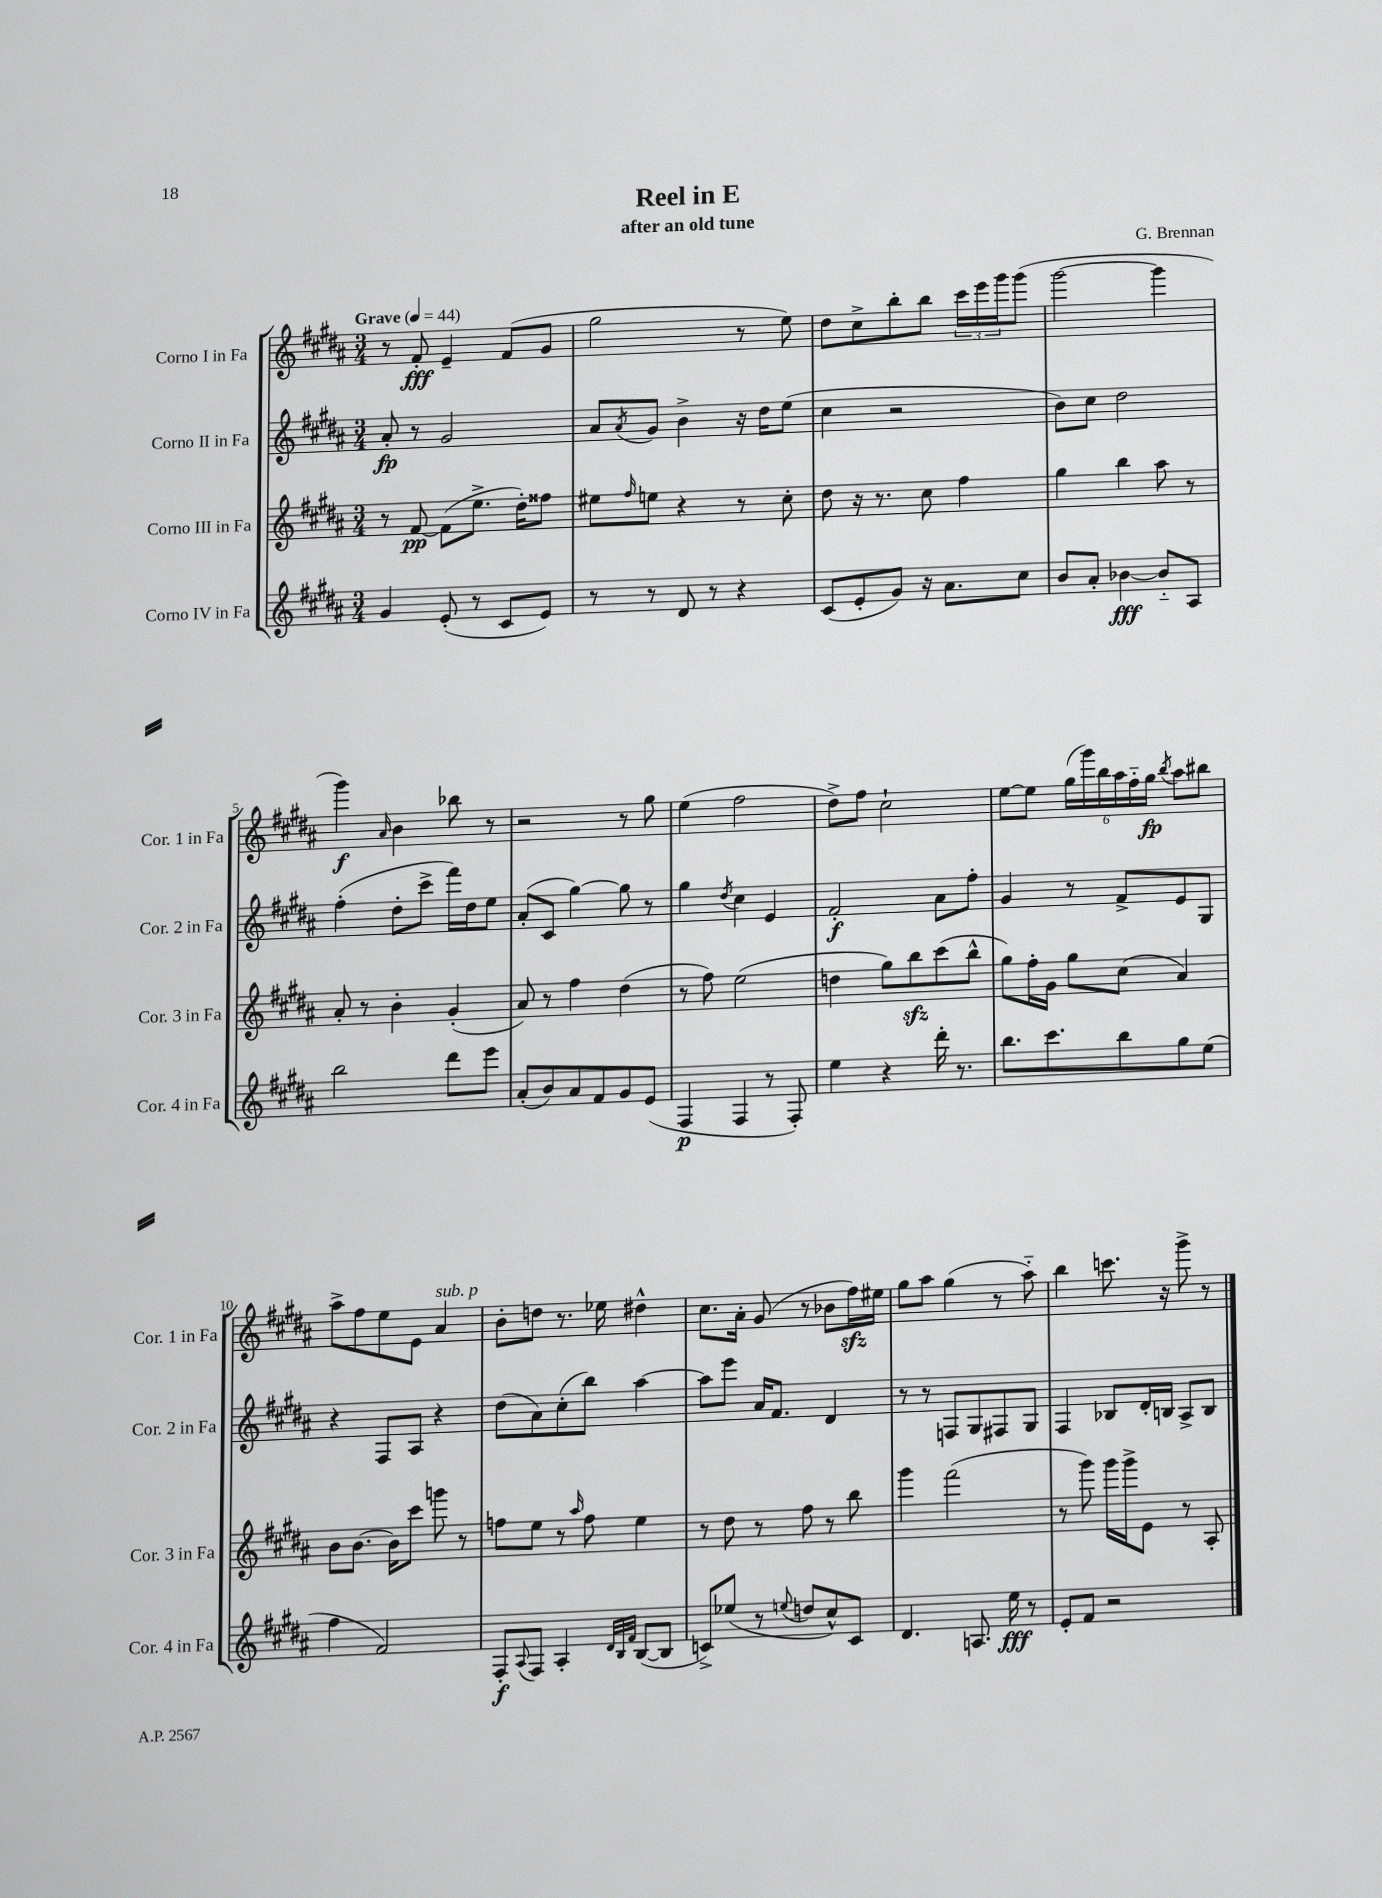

**kern	**dynam	**kern	**dynam	**kern	**dynam	**kern	**dynam
*part4	*part4	*part3	*part3	*part2	*part2	*part1	*part1
*staff4	*staff4	*staff3	*staff3	*staff2	*staff2	*staff1	*staff1
*I"Corno IV in Fa	*	*I"Corno III in Fa	*	*I"Corno II in Fa	*	*I"Corno I in Fa	*
*I'Cor. 4 in Fa	*	*I'Cor. 3 in Fa	*	*I'Cor. 2 in Fa	*	*I'Cor. 1 in Fa	*
*clefG2	*	*clefG2	*	*clefG2	*	*clefG2	*
*k[f#c#g#d#a#]	*	*k[f#c#g#d#a#]	*	*k[f#c#g#d#a#]	*	*k[f#c#g#d#a#]	*
*M3/4	*	*M3/4	*	*M3/4	*	*M3/4	*
*MM44	*	*MM44	*	*MM44	*	*MM44	*
=1	=1	=1	=1	=1	=1	=1	=1
!	!	!	!	!	!	!LO:TX:a:B:t=Grave	!
4g#/	.	8r	.	8a#'/	fp	8r	.
.	.	[8f#/	pp	8r	.	8f#'/	fff
(8e'/	.	(8f#\L]	.	2g#/	.	4e~/	.
8r	.	8.ee^\J	.	.	.	.	.
8c#/L	.	.	.	.	.	(8f#/L	.
.	.	16dd#'\KL)	.	.	.	.	.
8e/J)	.	8ff##X\J	.	.	.	8g#/J	.
=2	=2	=2	=2	=2	=2	=2	=2
8r	.	8ee#X\L	.	8a#/L	.	2gg#\	.
.	.	16qqff#/	.	8qa#/	.	.	.
8r	.	8een\J	.	8g#/J	.	.	.
8d#/	.	4r	.	4b^\	.	.	.
8r	.	.	.	.	.	.	.
4r	.	8r	.	16r	.	8r	.
.	.	.	.	16dd#\KL	.	.	.
.	.	8cc#'\	.	(8ee\J	.	8ee\)	.
=3	=3	=3	=3	=3	=3	=3	=3
(8c#/L	.	8dd#\	.	4cc#\	.	8dd#\L	.
8e'/	.	16r	.	.	.	8cc#^\	.
.	.	8.r	.	.	.	.	.
8g#/J)	.	.	.	2r	.	8bb'\	.
16r	.	8cc#\	.	.	.	8bb\J	.
8.a#\L	.	.	.	.	.	.	.
.	.	4ff#\	.	.	.	24ccc#\LL	.
.	.	.	.	.	.	24eee\	.
.	.	.	.	.	.	24ggg#\J	.
8cc#\J	.	.	.	.	.	(8ggg#\J	.
=4	=4	=4	=4	=4	=4	=4	=4
8b/L	.	4gg#\	.	8b\L)	.	[2ggg#\	.
8a#'/J	.	.	.	8cc#\J	.	.	.
[4b-X\	fff	4bb\	.	2dd#\	.	.	.
8b-/L]	.	8aa#\	.	.	.	4ggg#\]	.
8A#/J	.	8r	.	.	.	.	.
!!LO:LB:g=z
=5	=5	=5	=5	=5	=5	=5	=5
2bb\	.	8a#'/	.	(4ff#'\	.	4ggg#\)	f
.	.	8r	.	.	.	.	.
.	.	.	.	.	.	16qqa#/	.
.	.	4b'\	.	8dd#'\L	.	4b\	.
.	.	.	.	8ccc#^\J	.	.	.
8ddd#\L	.	(4g#'/	.	16fff#\LL)	.	8bb-X\	.
.	.	.	.	16dd#\J	.	.	.
8eee\J	.	.	.	8ee\J	.	8r	.
=6	=6	=6	=6	=6	=6	=6	=6
(8a#'/L	.	8a#/)	.	(8a#'/L	.	2r	.
8b/)	.	8r	.	8c#/J	.	.	.
8a#/	.	4ff#\	.	[4gg#\)	.	.	.
8f#/	.	.	.	.	.	.	.
8g#/	.	(4dd#\	.	8gg#\]	.	8r	.
(8e/J	.	.	.	8r	.	8gg#\	.
=7	=7	=7	=7	=7	=7	=7	=7
4F#/	p	8r	.	4gg#\	.	(4ee\	.
.	.	8ff#\)	.	.	.	.	.
.	.	.	.	8qdd#/	.	.	.
4F#/	.	(2ee\	.	4cc#\	.	2ff#\	.
8r	.	.	.	4e/	.	.	.
8F#'/)	.	.	.	.	.	.	.
=8	=8	=8	=8	=8	=8	=8	=8
4ee\	.	4ddn\	.	2f#'/	f	8dd#^\L)	.
.	.	.	.	.	.	8ff#\J	.
4r	.	8gg#\L)	.	.	.	2cc#`\	.
.	.	8bbzz\	.	.	.	.	.
16ddd#'\	.	(8ccc#\	.	8a#\L	.	.	.
8.r	.	.	.	.	.	.	.
.	.	8bb^^\J	.	8ff#'\J	.	.	.
=9	=9	=9	=9	=9	=9	=9	=9
8.bb\L	.	8gg#\L)	.	4g#/	.	[8ee\L	.
.	.	16ff#'\L	.	.	.	8ee\J]	.
8.ccc#\	.	16g#\JJ	.	.	.	.	.
.	.	8gg#\L	.	8r	.	(24gg#\LL	.
.	.	.	.	.	.	24ggg#\)	.
.	.	.	.	.	.	24bb\	.
8bb\	.	(8cc#\J	.	8f#^/L	.	24aa#\	.
.	.	.	.	.	.	24ff#\	.
.	.	.	.	.	.	24gg#\JJ	fp
.	.	.	.	.	.	8qbb/	.
8gg#\	.	4a#/)	.	8e/	.	8aa#\L	.
(8ee\J	.	.	.	8G#/J	.	8bb#X\J	.
!!LO:LB:g=z
=10	=10	=10	=10	=10	=10	=10	=10
4ff#\	.	8b\L	.	4r	.	8aa#^\L	.
.	.	[8.b\J	.	.	.	8ff#\	.
2f#/)	.	.	.	8F#/L	.	8ee\	.
.	.	16b\KL]	.	.	.	.	.
.	.	8ccc#\J	.	8A#/J	.	8e\J	.
!	!	!	!	!	!	!LO:TX:a:i:t=sub. p	!
.	.	8gggn\	.	4r	.	4a#/	.
.	.	8r	.	.	.	.	.
=11	=11	=11	=11	=11	=11	=11	=11
8F#'/L	f	8ffn\L	.	(8dd#\L	.	8b'\L	.
8qqA#/	.	.	.	.	.	.	.
8F#/J	.	8ee\J	.	8a#\)	.	8ddn\J	.
4A#'/	.	8r	.	(8cc#'\	.	8.r	.
.	.	16qqaa#/	.	.	.	.	.
.	.	8ff\	.	8bb\J)	.	.	.
.	.	.	.	.	.	16ee-X\	.
32qqd#/LLL	.	.	.	.	.	.	.
32qqB/	.	.	.	.	.	.	.
32qqf#/JJJ	.	.	.	.	.	.	.
([8B/L	.	4ee\	.	[4aa#\	.	4dd#X^^\	.
8B/J]	.	.	.	.	.	.	.
=12	=12	=12	=12	=12	=12	=12	=12
8cn^/L)	.	8r	.	8aa#\L]	.	8.cc#\L	.
(8ee-X/J	.	8dd#\	.	8eee\J	.	.	.
.	.	.	.	.	.	16a#'\Jk	.
8r	.	8r	.	16a#/KL	.	(8g#/	.
.	.	.	.	8.f#/J	.	.	.
8qqeen/	.	.	.	.	.	.	.
8ddn/L	.	8ff#\	.	.	.	8r	.
8cc#^^/)	.	8r	.	4d#/	.	8b-X\L	.
8c/J	.	8bb\	.	.	.	16ff#zz\L)	.
.	.	.	.	.	.	16ee#X\JJ	.
=13	=13	=13	=13	=13	=13	=13	=13
4.d#/	.	4ggg#\	.	8r	.	8gg#\L	.
.	.	.	.	8r	.	8aa#\J	.
.	.	(2fff#\	.	8Fn/L	.	(4gg#\	.
8.An/	.	.	.	8G#/	.	.	.
.	.	.	.	8F#X/	.	8r	.
16ee\	fff	.	.	.	.	.	.
8r	.	.	.	8G#/J	.	8aa#\)	.
=14	=14	=14	=14	=14	=14	=14	=14
8e'/L	.	8r	.	4F#/	.	4bb\	.
8f#/J	.	8ggg#\)	.	.	.	.	.
2r	.	16ggg#\LL	.	8B-X/L	.	8.cccn\	.
.	.	16ggg#^\J	.	.	.	.	.
.	.	8e\J	.	16d#'/L	.	.	.
.	.	.	.	16Bn/JJ	.	16r	.
.	.	8r	.	8A#^/L	.	8ggg#^\	.
.	.	8A#'/	.	8B/J	.	8r	.
==	==	==	==	==	==	==	==
*-	*-	*-	*-	*-	*-	*-	*-
